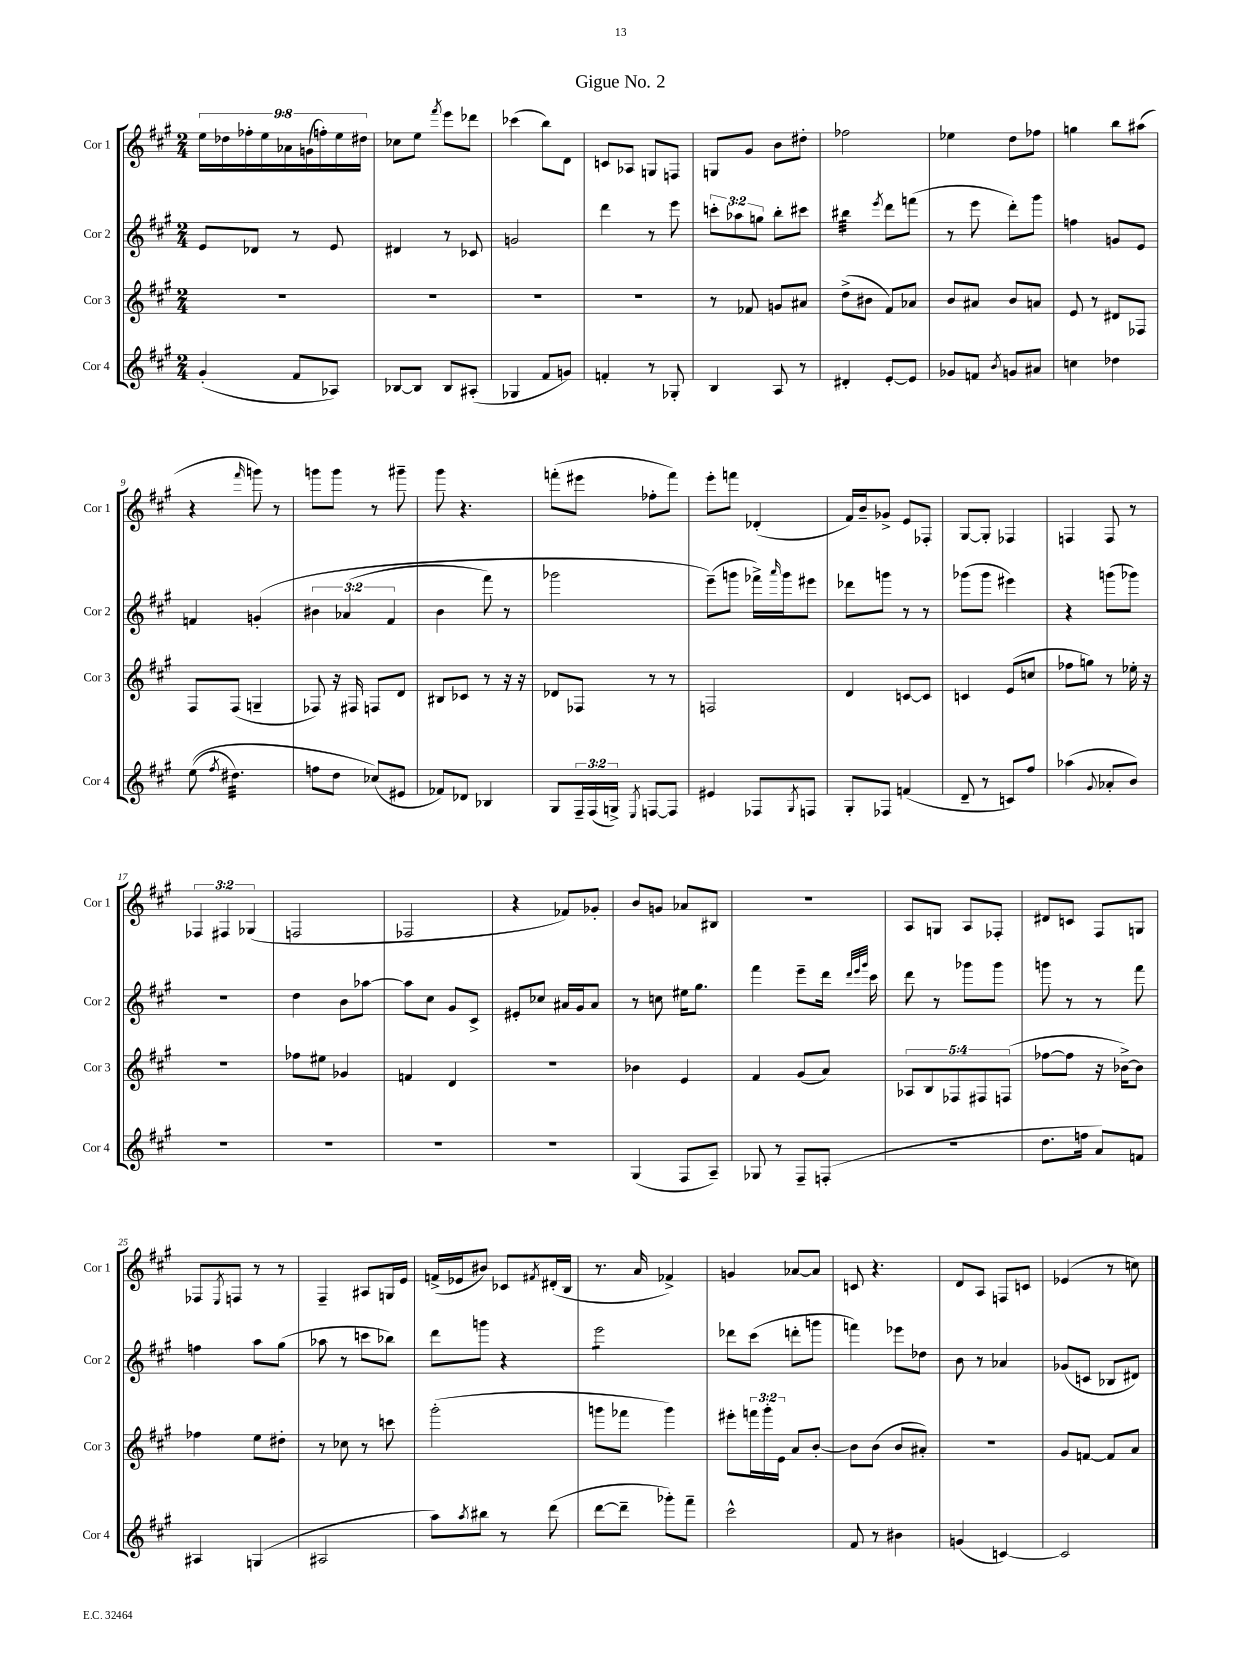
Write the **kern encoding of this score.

**kern	**kern	**kern	**kern
*staff4	*staff3	*staff2	*staff1
*clefG2	*clefG2	*clefG2	*clefG2
*k[f#c#g#]	*k[f#c#g#]	*k[f#c#g#]	*k[f#c#g#]
*M2/4	*M2/4	*M2/4	*M2/4
(4g#'	2r	8e	18ee
.	.	.	18dd-
.	.	.	18ff-'
.	.	8d-	.
.	.	.	18ee
.	.	.	18a-
8f#	.	8r	.
.	.	.	(18g
.	.	.	18ff')
8A-)	.	8e	.
.	.	.	18ee
.	.	.	18dd#
=	=	=	=
[8B-	2r	4d#	8cc-
8B-]	.	.	8ee
.	.	.	8qfff#
8B-	.	8r	8eee
(8A#'	.	8c-	8ddd-
=	=	=	=
4G-	2r	2g	(4ccc-
8f#	.	.	8bb)
8g)	.	.	8d
=	=	=	=
4f'	2r	4ddd	8c
.	.	.	8A-
8r	.	8r	8G
8G-'	.	8eee	8F
=	=	=	=
4B	8r	12ccc'	8G
.	.	12aa-	.
.	8f-	.	8g#
.	.	12gg	.
8A	8g	8bb'	8b
8r	8a#	8ccc#	8dd#'
=	=	=	=
4d#'	(8dd^	4bb#	2ff-
.	8b#	.	.
.	.	8qeee	.
[8e'	8f#)	8ddd	.
8e]	8a-	(8fff	.
=	=	=	=
8g-	8b	8r	4ee-
8f	8a#	8eee	.
8qb	.	.	.
8g	8b	8ddd')	8dd
8a#	8a	8ggg#	8ff-
=	=	=	=
4cc	8e	4ff	4gg
.	8r	.	.
4dd-	8d#	8g	8bb
.	8F-	8e	(8aa#
=	=	=	=
&((8ee	8F#	4f	4r
8qff#	.	.	.
4.dd#)	(8F#	.	.
.	.	.	16qqfff#
.	4G~	&(4g'	8ggg)
.	.	.	8r
=	=	=	=
8ff	8F-)	6b#	8ggg
8dd	16r	.	8ggg
.	.	(6a-	.
.	16F#	.	.
(8cc-&)	8F	.	8r
.	.	6f#	.
8e#	8d	.	8ggg#~
=	=	=	=
8f-)	8B#	4b	8ggg#
8d-	8c-	.	4.r
4B-	8r	8fff#)	.
.	16r	8r	.
.	16r	.	.
=	=	=	=
8G#	8d-	2ggg-	(8fff'
24F#~	8F-	.	8eee#
(24F#	.	.	.
24G^)	.	.	.
8qE	.	.	.
[8F	8r	.	8ff-'
8F]	8r	.	8fff)
=	=	=	=
4e#	2F	(8eee~&)	8eee'
.	.	8ggg	8fff
8F-	.	16fff-^)	(4d-'
.	.	16qqaaa	.
.	.	16ggg	.
8qG#	.	.	.
8F	.	8eee#	.
=	=	=	=
8G#'	4d	8ddd-	16f#)
.	.	.	16b~
8F-	.	8ggg	8g-^
(4f	[8c	8r	8e
.	8c]	8r	8F-'
=	=	=	=
8d~	4c	(8ggg-	[8G#
8r	.	8ggg-	8G#']
8c)	(8e	4eee#)	4F-
8ff#	8cc	.	.
=	=	=	=
(4aa-	8ff-	4r	4F
.	8gg)	.	.
8qqg#	.	.	.
8a-'	8r	(8ggg	8F
8b)	16ee-'	8ggg-)	8r
.	16r	.	.
=	=	=	=
2r	2r	2r	6F-
.	.	.	6F#
.	.	.	(6G-
=	=	=	=
2r	8ff-	4dd	2F
.	8ee#	.	.
.	4g-	8b	.
.	.	[8aa-	.
=	=	=	=
2r	4f	8aa-]	2F-
.	.	8cc#	.
.	4d	8g#	.
.	.	8c#^	.
=	=	=	=
2r	2r	8e#'	4r
.	.	8cc-	.
.	.	16a#	8f-)
.	.	16g#	.
.	.	8a#	8g-'
=	=	=	=
(4G#	4b-	8r	8b
.	.	8cc	8g
8F#	4e	16ee#	8a-
.	.	8.gg#	.
8A~)	.	.	8B#
=	=	=	=
8G-	4f#	4fff#	2r
8r	.	.	.
8F#~	(8g#	8eee~	.
(8F'	8a)	16ddd	.
.	.	32qqddd	.
.	.	32qqeee	.
.	.	32qqggg#	.
.	.	16ccc#	.
=	=	=	=
2r	10A-	8ddd	8A
.	10B	.	.
.	.	8r	8G
.	10F-	.	.
.	.	8ggg-	8A
.	10F#	.	.
.	.	8ggg-	8F-'
.	(10F	.	.
=	=	=	=
8.dd	[8ff-	8ggg	8d#
.	8ff-]	8r	8c
16ff	.	.	.
8a)	16r	8r	8F#
.	[16b-^)	.	.
8f	8b-]	8fff#	8G
=	=	=	=
4A#	4ff-	4ff	8F-
.	.	.	8qE
.	.	.	8F
(4G	8ee	8aa	8r
.	8dd#'	(8gg#	8r
=	=	=	=
2A#	8r	8aa-	4F#~
.	8cc-	8r	.
.	8r	8ccc	8A#
.	8ccc	8bb-)	16G
.	.	.	16e
=	=	=	=
8aa)	(2ggg#'	8ddd	(16f^
.	.	.	16e-
8qaa	.	.	.
8bb#	.	8ggg	8b#)
8r	.	4r	8c-
.	.	.	8qf#
(8ddd	.	.	(16d#'
.	.	.	16B
=	=	=	=
[8ddd	8ggg	2eee	8.r
8ddd~]	8fff-	.	.
.	.	.	16a
8ggg-')	4ggg)	.	4f-^)
8fff#~	.	.	.
=	=	=	=
2ccc#^^	8eee#'	8ddd-	4g
.	24fff	(8ccc#	.
.	24ggg#'	.	.
.	24e	.	.
.	8a	8ddd'	[8a-
.	[8b'	8ggg	8a-]
=	=	=	=
8f#	8b]	4fff)	8c
8r	(8b	.	4.r
4b#	8b	8eee-	.
.	8a#')	8dd-	.
=	=	=	=
(4g	2r	8b	8d
.	.	8r	8A
[4c)	.	4a-	8F
.	.	.	8c
=	=	=	=
2c]	8g#	(8g-	(4e-
.	[8f	8c	.
.	8f]	8B-	8r
.	8a	8d#)	8cc)
==	==	==	==
*-	*-	*-	*-
